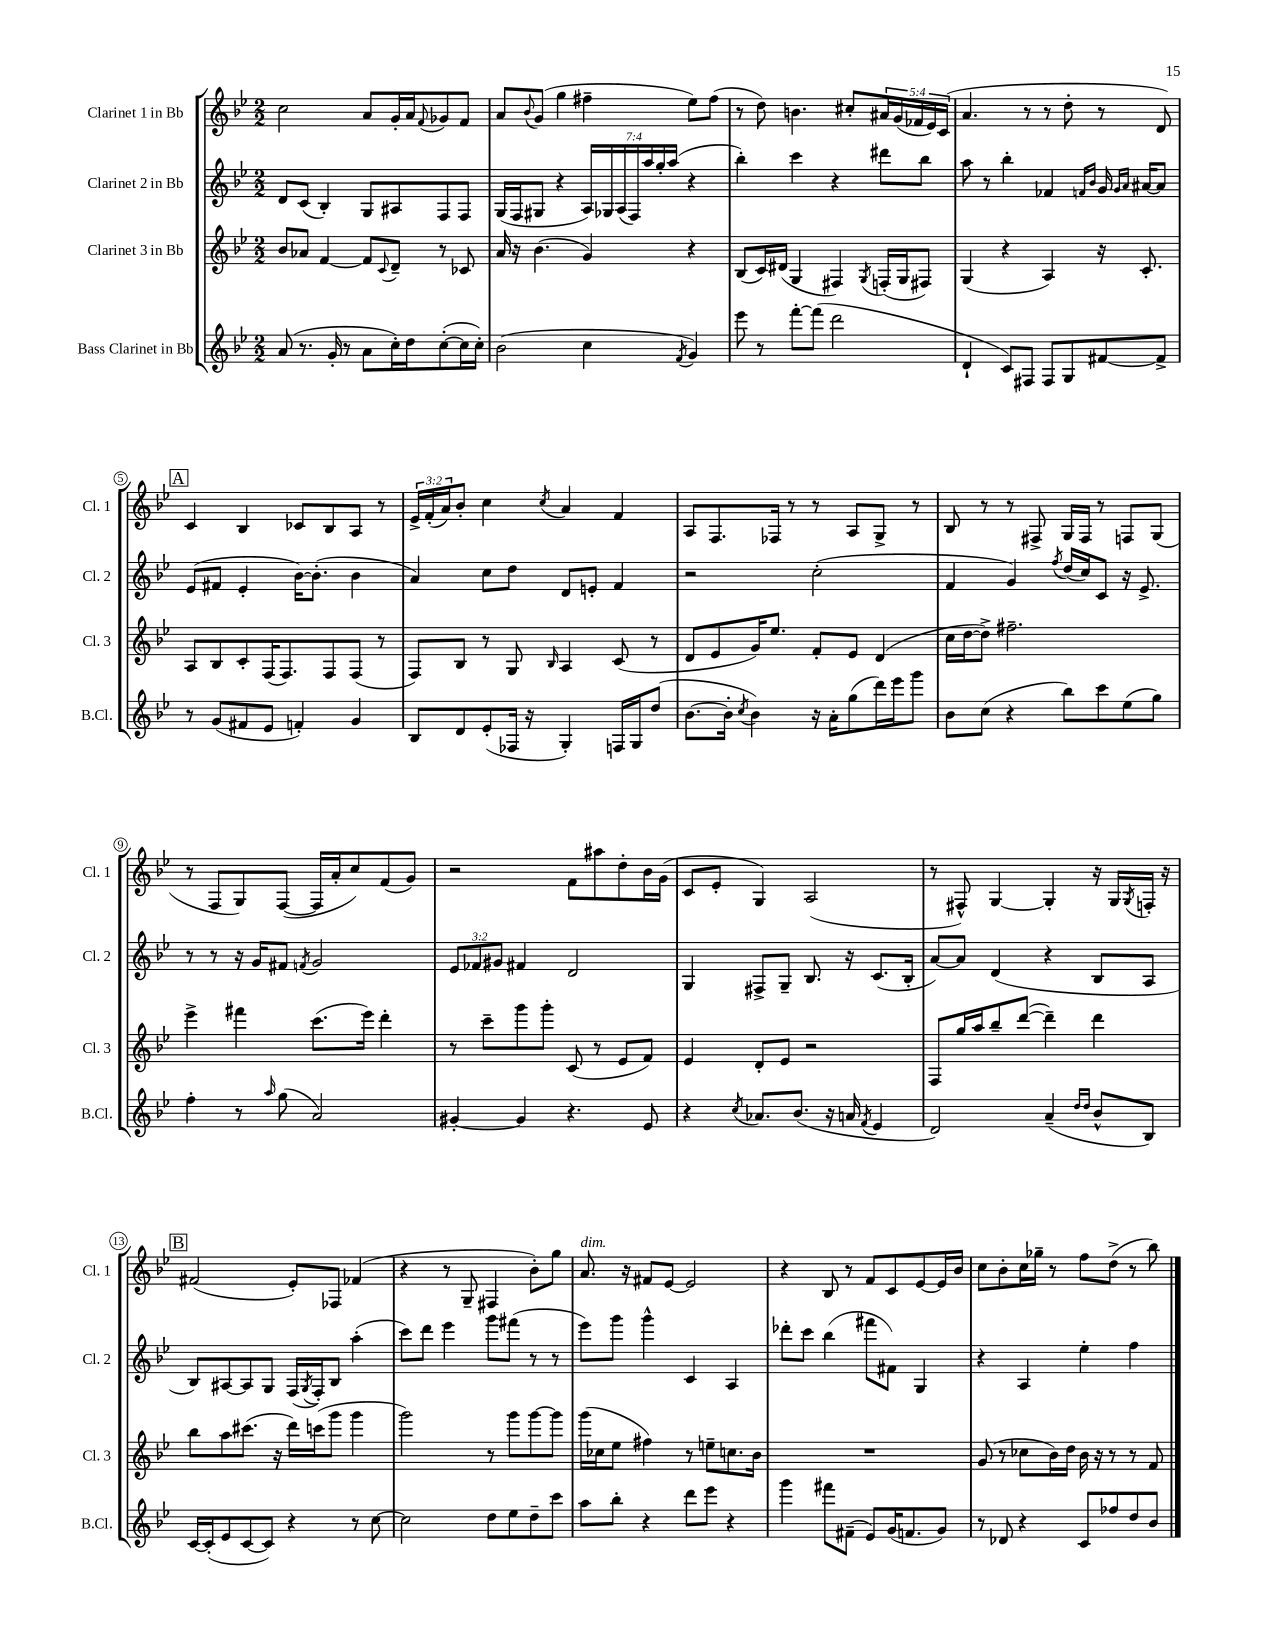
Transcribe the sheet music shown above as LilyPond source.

<<
\new StaffGroup <<
\new Staff = "s0" \with { instrumentName = "Clarinet 1 in Bb" shortInstrumentName = "Cl. 1" } {
    \clef treble \key bes \major \numericTimeSignature \time 2/2 \override Staff.TupletNumber.text = #tuplet-number::calc-fraction-text
    c''2 a'8 g'16-. a'16 \appoggiatura { f'8 } ges'8 f'8 |
    a'8 \appoggiatura { bes'8 } g'8( g''4 fis''4-- ees''8) fis''8( |
    r8 d''8) b'4. cis''8-. \tuplet 5/4 { ais'16 g'16( fes'16 ees'16) c'16( } |
    a'4. r8 r8 d''8-. r8 d'8) |
    \mark \markup { \box "A" } c'4 bes4 ces'8 bes8 a8 r8 |
    \tuplet 3/2 { ees'16-> f'16-.( a'16) } bes'8-. c''4 \acciaccatura { c''8 } a'4 f'4 |
    a8 f8. fes16 r8 r8 a8 g8-> r8 |
    bes8 r8 r8 fis8-> g16 fis16 r8 f8 g8( |
    r8 f8 g8) f8~( f16 a'16-. c''8) f'8( g'8) |
    r2 f'8 ais''8 d''8-. bes'16 g'16( |
    c'8 ees'8-. g4) a2( |
    r8 fis8-^) g4~ g4-. r16 g16 \acciaccatura { g8 } f16-. r16 |
    \mark \markup { \box "B" } fis'2( ees'8-.) fes8 fes'4( |
    r4 r8 g8-- fis4 bes'8-.) g''8 |
    a'8.^\markup { \italic "dim." } r16 fis'8 ees'8~ ees'2 |
    r4 bes8 r8 f'8 c'8 ees'8~ ees'16 bes'16 |
    c''8 bes'8-. c''16 ges''16-- r8 f''8 d''8->( r8 bes''8) \bar "|." |
}
\new Staff = "s1" \with { instrumentName = "Clarinet 2 in Bb" shortInstrumentName = "Cl. 2" } {
    \clef treble \key bes \major \numericTimeSignature \time 2/2 \override Staff.TupletNumber.text = #tuplet-number::calc-fraction-text
    d'8 c'8( bes4-.) g8 ais8 f8 f8 |
    g16( f16 gis8 r4 \tuplet 7/4 { a16) ges16 a16( f16) a''16 g''16-. a''16( } r4 |
    bes''4-.) c'''4 r4 dis'''8 bes''8 |
    a''8 r8 bes''4-. fes'4 \grace { f'16 bes'16 } g'16 \grace { g'16 a'16 } ais'16~ ais'8 |
    \mark \markup { \box "A" } ees'8( fis'8 ees'4-. bes'16~) bes'8.-.( bes'4 |
    a'4) c''8 d''8 d'8 e'8-. f'4 |
    r2 c''2-.( |
    f'4 g'4) \acciaccatura { f''8 } d''16( c''16) c'8 r16 ees'8.-> |
    r8 r8 r16 g'16 fis'8 \acciaccatura { f'8 } g'2 |
    \tuplet 3/2 { ees'8 fes'8 gis'8 } fis'4 d'2 |
    g4 fis8-> g8-- bes8. r16 c'8.( bes16-. |
    a'8~) a'8 d'4( r4 bes8 a8 |
    \mark \markup { \box "B" } bes8) ais8~ ais8 g8 f16( \acciaccatura { g8 } f16-.) bes8 a''4-.( |
    c'''8) d'''8 ees'''4 g'''8 fis'''8( r8 r8 |
    ees'''8) g'''8 g'''4-^ c'4 a4 |
    des'''8-. c'''8 bes''4( fis'''8 fis'8) g4 |
    r4 a4 ees''4-. f''4 \bar "|." |
}
\new Staff = "s2" \with { instrumentName = "Clarinet 3 in Bb" shortInstrumentName = "Cl. 3" } {
    \clef treble \key bes \major \numericTimeSignature \time 2/2
    bes'8 aes'8 f'4~ f'8 \appoggiatura { c'8 } d'8-- r8 ces'8 |
    a'16 r16 bes'4.( g'4) r4 |
    bes8( c'16) dis'16( g4 fis4) \acciaccatura { g8 } f16-.( g16 fis8) |
    g4( r4 a4) r16 c'8.-. |
    \mark \markup { \box "A" } a8 bes8 c'8-. f16( f8.) f8 f8( r8 |
    f8) bes8 r8 g8 \grace { bes16 } a4 c'8( r8 |
    d'8 ees'8 g'16) ees''8. f'8-. ees'8 d'4( |
    c''16 d''16~ d''8->) fis''2.-- |
    ees'''4-> fis'''4 c'''8.( ees'''16) d'''4-. |
    r8 c'''8-- g'''8 g'''8-. c'8( r8 ees'8 f'8) |
    ees'4 d'8-. ees'8 r2 |
    f8 g''16 a''16 bes''8-- d'''8~( d'''4--) d'''4 |
    \mark \markup { \box "B" } bes''8 a''8 cis'''8.( r16 d'''16) c'''16( g'''8 g'''4 |
    g'''2) r8 g'''8 g'''8~ g'''8 |
    g'''16( ces''16 ees''8 fis''4) r8 e''8-- c''8. bes'16 |
    R1 |
    g'8( r8 ces''8 bes'16) d''16 bes'16 r16 r8 r8 f'8 \bar "|." |
}
\new Staff = "s3" \with { instrumentName = "Bass Clarinet in Bb" shortInstrumentName = "B.Cl." } {
    \clef treble \key bes \major \numericTimeSignature \time 2/2
    a'8( r8. g'16-. r8 a'8 c''16-.) d''16 c''8~-.( c''16 c''16-.) |
    bes'2( c''4 \acciaccatura { f'8 } g'4) |
    ees'''8 r8 f'''8~-. f'''8( d'''2 |
    d'4-! c'8) fis8 fis8 g8 fis'8~ fis'8-> |
    \mark \markup { \box "A" } r8 g'8( fis'8 ees'8 f'4-.) g'4 |
    bes8 d'8 ees'8-.( fes16 r16 g4-.) f16 g16 d''8( |
    bes'8.~ bes'16-. \acciaccatura { c''8 } bes'4) r16 a'16-. g''8( d'''16) ees'''16 g'''8 |
    bes'8 c''8( r4 bes''8) c'''8 ees''8( g''8) |
    f''4-. r8 \grace { a''16 } g''8( a'2) |
    gis'4~-. gis'4 r4. ees'8 |
    r4 \acciaccatura { c''8 } aes'8. bes'8.( r16 a'16 \acciaccatura { f'8 } ees'4 |
    d'2) a'4--( \grace { d''16 d''16 } bes'8-^ bes8) |
    \mark \markup { \box "B" } c'16~ c'16-.( ees'8 c'8~ c'8) r4 r8 c''8~ |
    c''2 d''8 ees''8 d''8-- c'''8 |
    a''8 bes''8-. r4 d'''8 ees'''8 r4 |
    g'''4 fis'''8 fis'8--( ees'8) g'16( f'8. g'8) |
    r8 des'8 r4 c'8 fes''8 d''8 bes'8 \bar "|." |
}
>>
>>
\layout { \context { \Score \override BarNumber.stencil = #(make-stencil-circler 0.1 0.3 ly:text-interface::print) } }
